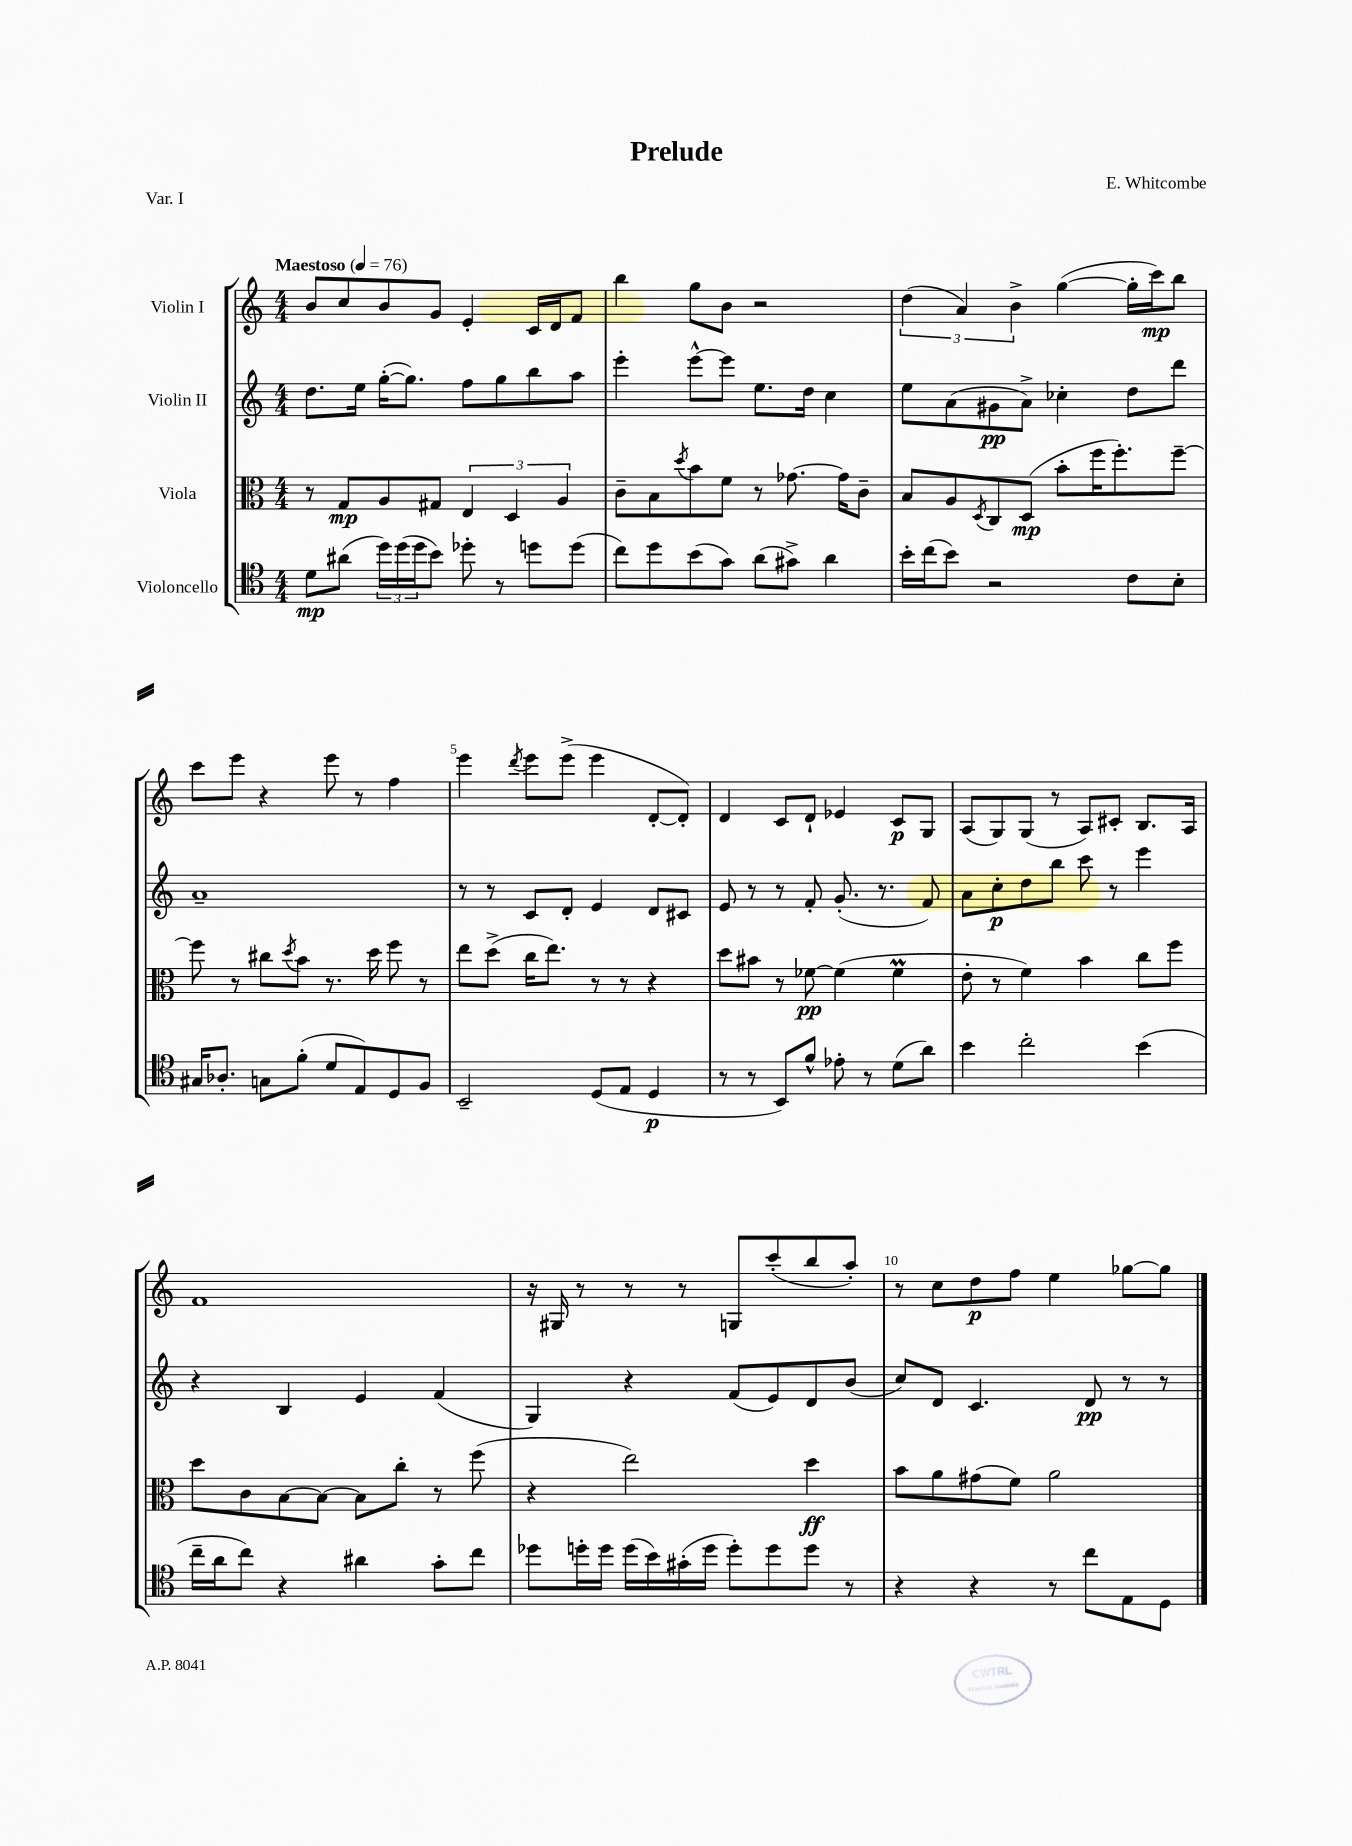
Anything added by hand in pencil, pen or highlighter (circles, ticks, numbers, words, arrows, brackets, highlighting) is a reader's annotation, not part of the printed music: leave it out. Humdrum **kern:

**kern	**kern	**kern	**kern
*staff4	*staff3	*staff2	*staff1
*clefC4	*clefC3	*clefG2	*clefG2
*k[]	*k[]	*k[]	*k[]
*M4/4	*M4/4	*M4/4	*M4/4
*MM76	*MM76	*MM76	*MM76
8d\L	8r	8.dd\L	8b/L
(8a#\J	8G/L	.	8cc/
.	.	16ee\Jk	.
24dd\LL)	8A/	([16gg'\LK	8b/
(24dd\	.	.	.
.	.	8.gg\]J)	.
24dd\J	.	.	.
8b\J)	8G#/J	.	8g/J
8dd-'\	6E/	8ff\L	4e'/
8r	.	8gg\	.
.	6D/	.	.
8dd\L	.	8bb\	16c/LL
.	.	.	16d/J
.	6A/	.	.
(8dd\J	.	8aa\J	8f/J
=	=	=	=
8cc\L)	8c~\L	4eee'\	4bb\
8dd\	8B\	.	.
.	8qdd/	.	.
(8b\	8b\	[8eee^^\L	8gg\L
8g\J)	8f\J	8eee\]J	8b\J
(8a\L	8r	8.ee\L	2r
8g#^\J)	[8.g-\	.	.
.	.	16dd\Jk	.
4a\	.	4cc\	.
.	16g-\]LK	.	.
.	8c~\J	.	.
=	=	=	=
16b'\LL	8B/L	8ee\L	(6dd\
(16cc\J	.	.	.
8b\J)	8A/	(8a\	.
.	.	.	6a/)
.	8qD/	.	.
2r	8C/	8g#\	.
.	.	.	6b^\
.	(8D/J	8a^\J)	.
.	8b'\L	4cc-'\	([4gg\
.	16ff\K	.	.
.	8.ff'\)	.	.
8c\L	.	8dd\L	16gg'\]LL
.	.	.	16ccc\J)
8B'\J	[8ff~\J	8ddd\J	8bb\J
=	=	=	=
16G#/LK	8ff\]	1a~	8ccc\L
8.A-'/J	.	.	.
.	8r	.	8eee\J
8G\L	8cc#\L	.	4r
.	8qdd/	.	.
(8f'\J	8b\J	.	.
8d/L	8.r	.	8eee\
8E/)	.	.	8r
.	16dd\	.	.
8D/	8ff\	.	4ff\
8F/J	8r	.	.
=	=	=	=
2BB~/	8ee\L	8r	4eee\
.	(8dd^\J	8r	.
.	.	.	8qddd/
.	16cc\LK	8c/L	8eee\L
.	8.ee\J)	.	.
.	.	8d'/J	(8eee^\J
(8D/L	8r	4e/	4eee\
8E/J	8r	.	.
4D/	4r	8d/L	[8d'/L
.	.	8c#/J	8d'/]J)
=	=	=	=
8r	8dd\L	8e/	4d/
8r	8b#\J	8r	.
8BB/L)	8r	8r	8c/L
8f^^/J	[8f-\	8f'/	8d`/J
8e-'\	(4f-\]	(8.g'/	4e-/
8r	.	.	.
.	.	8.r	.
(8d\L	4f-\	.	8c/L
8a\J)	.	8f/)	8G/J
=	=	=	=
4b\	8e'\	8a\L	(8A/L
.	8r	8cc'\	8G/)
2cc'\	4f\)	8dd\	(8G/J
.	.	8bb\J	8r
.	4b\	8ccc\	8A/L)
.	.	8r	8c#'/J
(4b\	8cc\L	4eee\	8.B/L
.	8ff\J	.	.
.	.	.	16A/Jk
=	=	=	=
16cc~\LL	8dd\L	4r	1f
16a\J	.	.	.
8cc\J)	8c\	.	.
4r	[8B\	4B/	.
.	8B\_J	.	.
4a#\	8B\]L	4e/	.
.	8cc'\J	.	.
8g'\L	8r	(4f/	.
8cc\J	(8ff\	.	.
=	=	=	=
8dd-\L	4r	4G/)	16r
.	.	.	16G#/
16dd'\L	.	.	8r
16dd\JJ	.	.	.
(16dd\LL	2ee\)	4r	8r
16b\)	.	.	.
(16g#'\	.	.	8r
16dd\JJ	.	.	.
8dd'\L)	.	(8f/L	8G/L
8dd\	.	8e/)	(8ccc'/
8dd\J	4dd\	8d/	8bb/
8r	.	(8b/J	8aa'/J)
=	=	=	=
4r	8b\L	8cc/L)	8r
.	8a\	8d/J	8cc\L
4r	(8g#\	4.c/	8dd\
.	8f\J)	.	8ff\J
8r	2a\	.	4ee\
8cc\L	.	8d/	.
8E\	.	8r	[8gg-\L
8D\J	.	8r	8gg-\]J
==	==	==	==
*-	*-	*-	*-
